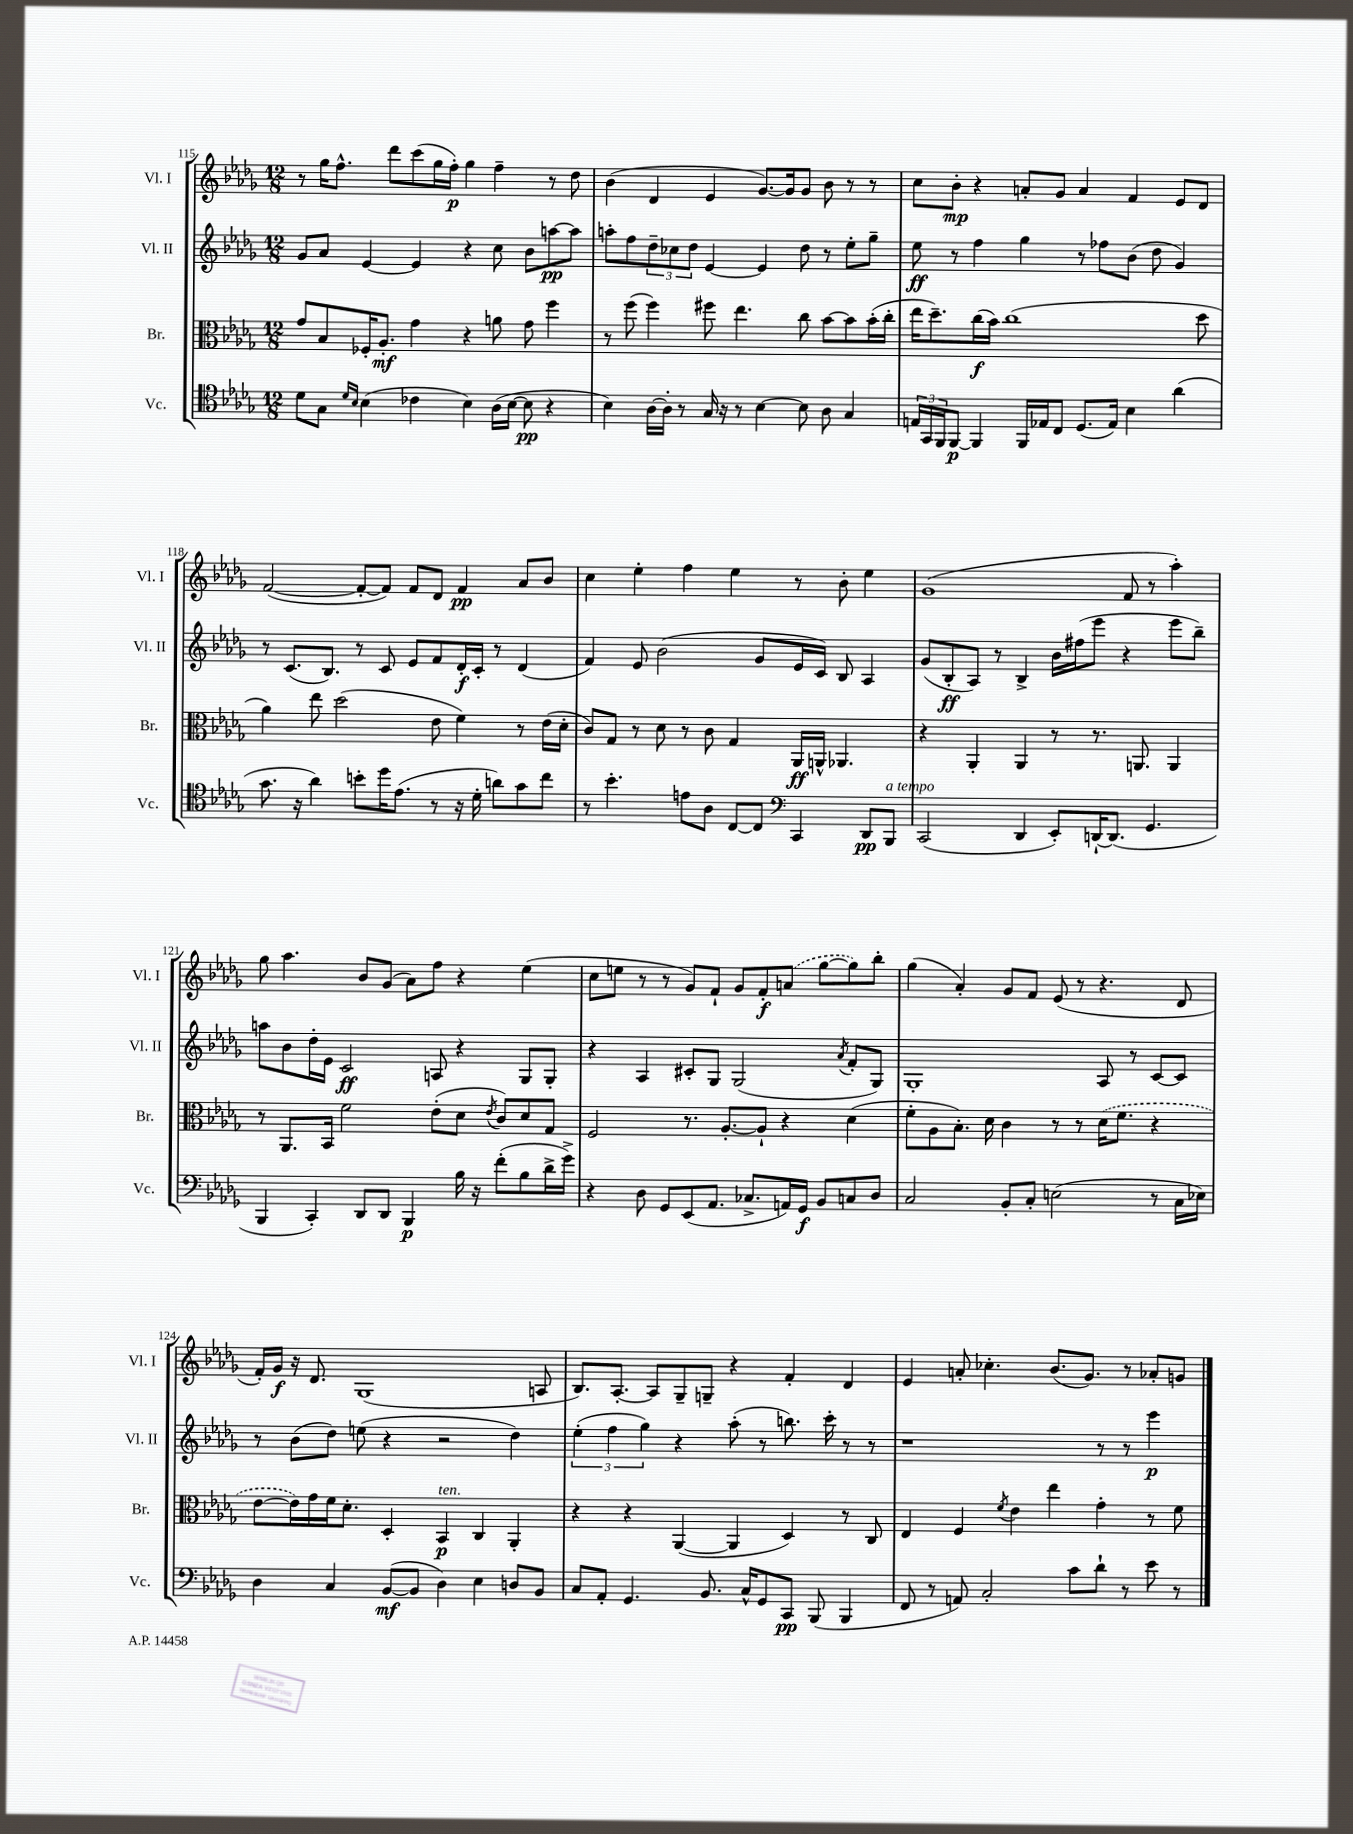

**kern	**kern	**kern	**kern
*staff4	*staff3	*staff2	*staff1
*clefC4	*clefC3	*clefG2	*clefG2
*k[b-e-a-d-g-]	*k[b-e-a-d-g-]	*k[b-e-a-d-g-]	*k[b-e-a-d-g-]
*M12/8	*M12/8	*M12/8	*M12/8
8d-	8g-	8g-	8r
8G-	8B-	8a-	16gg-
.	.	.	8.ff^^
16qqd-	.	.	.
16qqB-	.	.	.
(4B-	16F-'	[4e-	.
.	8.A-'	.	.
.	.	.	8ddd-
4c-	4g-	4e-]	(8ccc
.	.	.	16gg-
.	.	.	16ff')
4B-)	4r	4r	4gg-
(16A-	8a	8cc	4ff~
[16B-	.	.	.
8B-]	8g-	8b-	.
4r	4ff	[8aa	8r
.	.	8aa]	8dd-
=	=	=	=
4B-)	8r	8aa'	(4b-
.	(8ff	8ff	.
[16A-	4ff)	12dd-~	4d-
16A-']	.	.	.
.	.	12cc-	.
8r	.	.	.
.	.	12dd-	.
16G-	8ff#	[4e-	4e-
16r	.	.	.
8r	4.ee-	.	.
[4B-	.	4e-]	[8.g-)
.	.	.	16g-]
8B-]	8cc	8dd-	8g-
8A-	[8b-	8r	8b-
4G-	8b-]	8ee-'	8r
.	(16b-'	8gg-~	8r
.	16cc'	.	.
=	=	=	=
24E	16ee-	8ee-	8cc
24GG-	.	.	.
.	8.dd-~)	.	.
24FF	.	.	.
[8FF	.	8r	8b-'
4FF]	(16cc	4ff	4r
.	16b-)	.	.
.	(1cc	.	.
16FF	.	4gg-	8a'
16E-	.	.	.
8C	.	.	8g-
(8.D-	.	8r	4a
.	.	8ff-	.
16E-)	.	.	.
4B-	.	(8b-	4f
.	.	8dd-	.
(4a-	.	4g-)	8e-
.	8dd-	.	8d-
=	=	=	=
8.g-	4a-)	8r	([2f
.	.	(8.c	.
16r	.	.	.
4a-)	8ee-	.	.
.	.	8.B-)	.
.	(2dd-	.	.
8b'	.	8r	8f'_
16dd-	.	8c	8f])
(8.e-	.	.	.
.	.	8e-	8f
8r	8e-	8f	8d-
16r	4f)	16d-'	4f
16d-'	.	16c'	.
8a)	.	8r	.
8g-	8r	(4d-	8a-
8cc	(16e-	.	8b-
.	16d-'	.	.
=	=	=	=
8r	8c)	4f)	4cc
4.b-'	8G-	.	.
.	8r	8e-	4ee-'
.	8d-	(2b-	.
8e	8r	.	4ff
8A-	8c	.	.
[8C	4G-	.	4ee-
8C]	.	8g-	.
*clefF4	*	*	*
4CC	16AA-	16e-	8r
.	16AA^^	16c)	.
.	4.AA-	8B-	8b-'
8DD-	.	4A-	4ee-
8BBB-	.	.	.
=	=	=	=
(2CC	4r	(8g-	(1g-
.	.	8B-'	.
.	4AA-'	8A-)	.
.	.	8r	.
4DD-	4AA-	4B-^	.
8EE-')	8r	16b-	.
.	.	(16ff#	.
[16DD`	8.r	8eee-	.
(8.DD]	.	.	.
.	.	4r	8f
.	8.AA	.	.
4.GG-	.	.	8r
.	4AA	8eee-	4aa-')
.	.	8bb-~)	.
=	=	=	=
4BBB-	8r	8aa	8gg-
.	8.AA-	8b-	4.aa-
4CC')	.	16dd-'	.
.	16BB-	16e-	.
.	2f	2c	.
8DD-	.	.	8b-
8DD-	.	.	(8g-
4BBB-	.	.	8a-)
.	(8e-'	8A	8ff
16B-	8d-	4r	4r
16r	.	.	.
.	8qe-	.	.
(8f'	8c)	.	.
8B-	8d-	8G-	(4ee-
16d-^	8G-	8G-'	.
16g-^)	.	.	.
=	=	=	=
4r	2F	4r	8cc
.	.	.	8ee
8D-	.	4A-	8r
8GG-	.	.	8r
(8EE-	8.r	8c#'	8g-)
8.AA-	.	8G-	8f`
.	[8.A-'	.	.
.	.	(2G-	8g-
8.C-^	.	.	.
.	8A-`]	.	8f'
16AA)	4r	.	(8a
16GG-	.	.	.
8BB-	.	.	[8gg-
.	.	8qa-	.
8C	(4d-	8f'	8gg-])
8D-	.	8G-)	8bb-'
=	=	=	=
2C	8f'	1G-'	(4gg-
.	8A-	.	.
.	8.B-')	.	4a-')
.	16d-	.	.
8BB-'	4c	.	8g-
8C'	.	.	8f
(2E	8r	.	(8e-
.	8r	.	8r
.	(16d-	8A-	4.r
.	8.f	.	.
.	.	8r	.
8r	4r	[8c	.
16C	.	8c]	8d-
16E-)	.	.	.
=	=	=	=
4D-	[8e-	8r	16f')
.	.	.	16g-
.	16e-])	(8b-	16r
.	16g-	.	8.d-
4C	16f	8dd-)	.
.	8.d-'	.	.
.	.	(8ee	(1G-
([8BB-	4D-'	4r	.
8BB-]	.	.	.
4D-)	4BB-	2r	.
4E-	4C	.	.
8D	4AA-'	4dd-)	.
8BB-	.	.	8A
=	=	=	=
8C	4r	(6ee-'	8.B-)
8AA-'	.	.	.
.	.	6ff	.
.	.	.	[8.A-'
4.GG-	4r	.	.
.	.	6gg-)	.
.	.	.	8A-]
.	([4AA-	4r	8G-~
8.BB-	.	.	8G~
.	4AA-]	(8aa-'	4r
16C^^	.	.	.
8GG-	.	8r	.
8CC	4D-)	8.bb)	4f'
(8BBB-	.	.	.
.	.	16ccc'	.
4BBB-	8r	8r	4d-
.	8C	8r	.
=	=	=	=
8FF	4E-	1r	4e-
8r	.	.	.
8AA)	4F	.	8a'
2C'	.	.	4.cc-'
.	8qf	.	.
.	4e-	.	.
.	4ee-	.	(8.b-
8c	.	.	.
.	.	.	8.g-)
8d-`	4g-'	8r	.
8r	.	8r	8r
8e-	8r	4eee-	8a-'
8r	8f	.	8g
==	==	==	==
*-	*-	*-	*-
